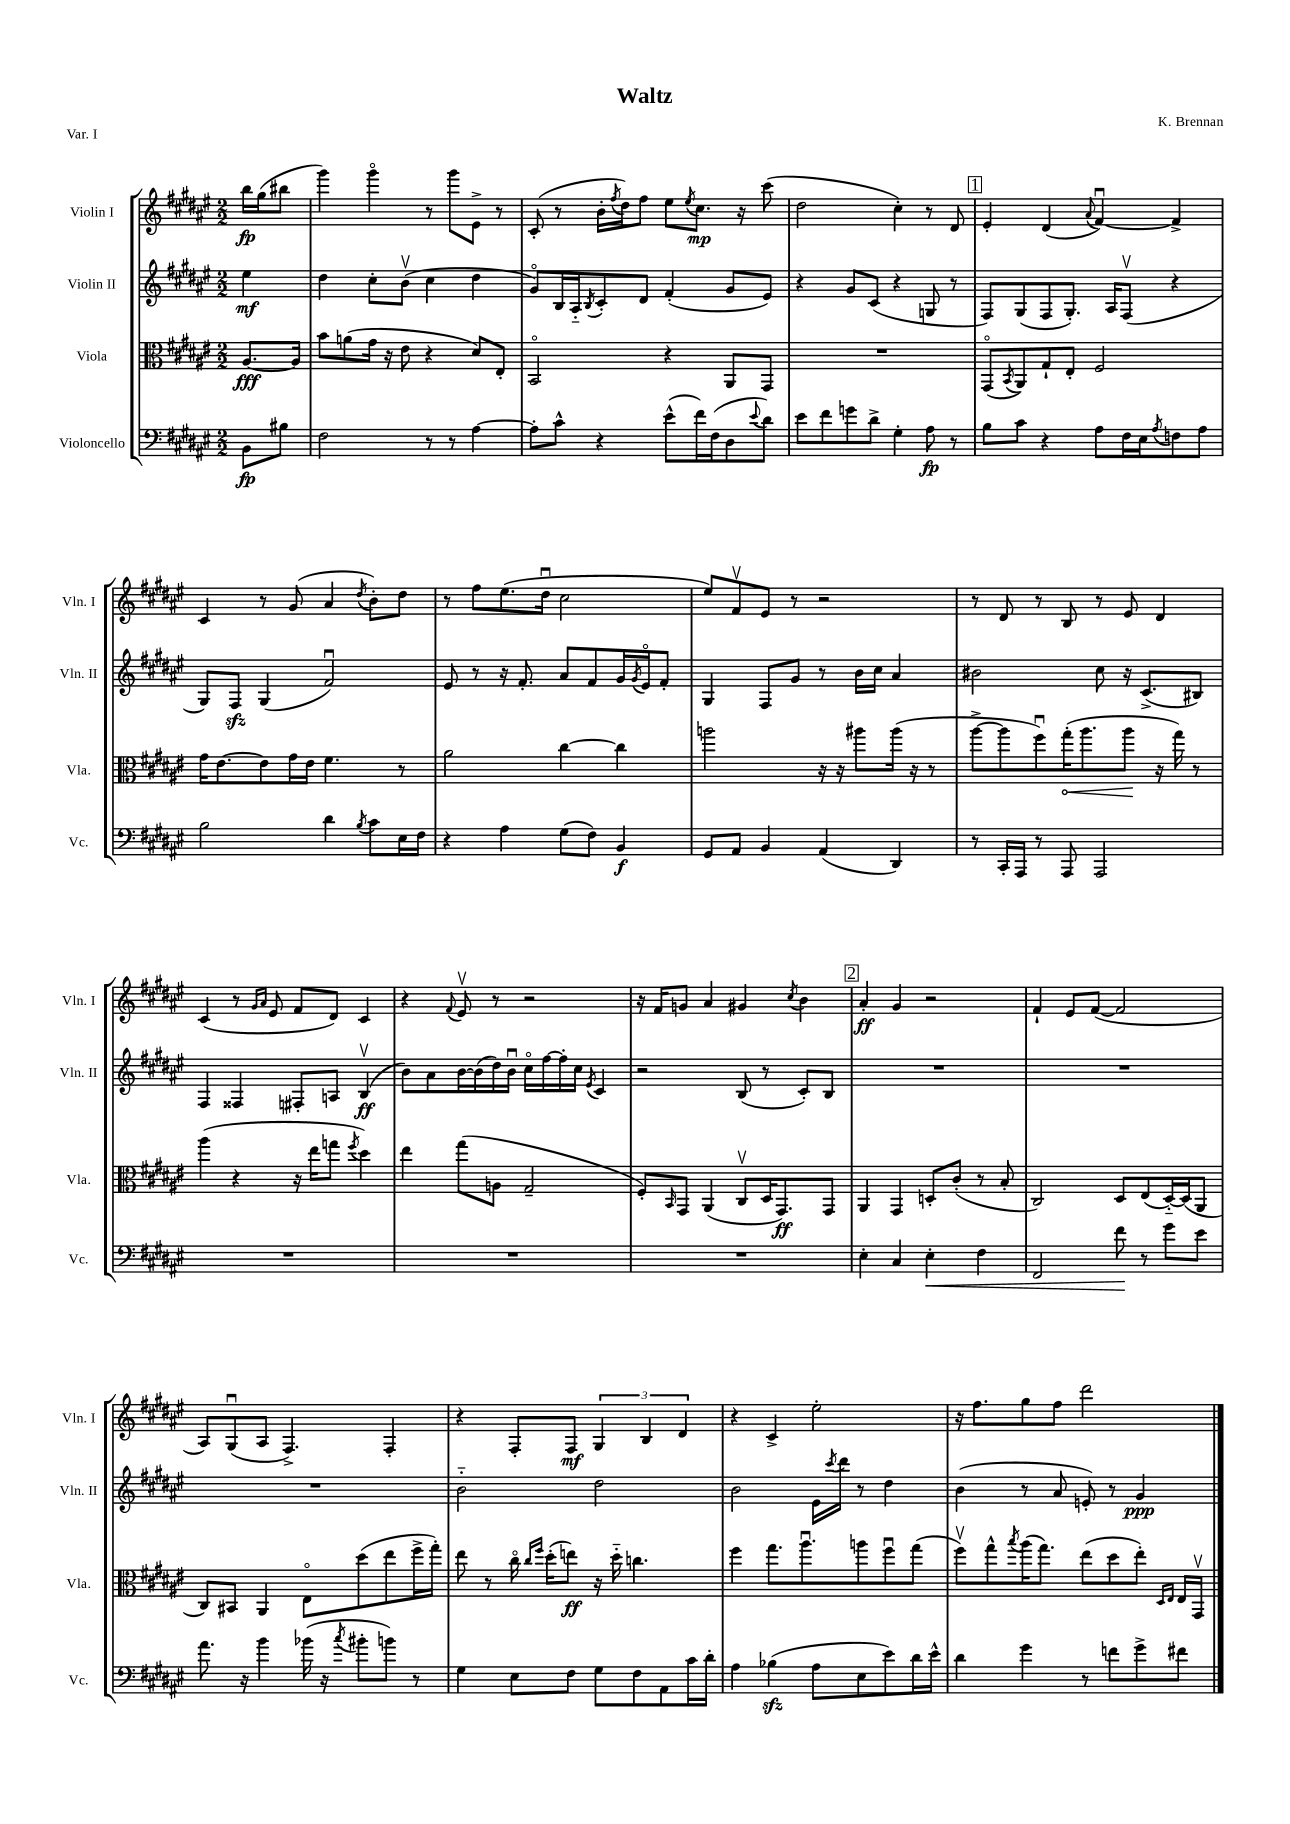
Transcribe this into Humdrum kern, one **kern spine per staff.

**kern	**dynam	**kern	**dynam	**kern	**dynam	**kern	**dynam
*part4	*part4	*part3	*part3	*part2	*part2	*part1	*part1
*staff4	*staff4	*staff3	*staff3	*staff2	*staff2	*staff1	*staff1
*I"Violoncello	*	*I"Viola	*	*I"Violin II	*	*I"Violin I	*
*I'Vc.	*	*I'Vla.	*	*I'Vln. II	*	*I'Vln. I	*
*clefF4	*	*clefC3	*	*clefG2	*	*clefG2	*
*k[f#c#g#d#a#e#]	*	*k[f#c#g#d#a#e#]	*	*k[f#c#g#d#a#e#]	*	*k[f#c#g#d#a#e#]	*
*M2/2	*	*M2/2	*	*M2/2	*	*M2/2	*
=	=	=	=	=	=	=	=
8BB\L	fp	[8.A#/L	fff	4ee#\	mf	16bb\LL	fp
.	.	.	.	.	.	(16gg#\J	.
8B#X\J	.	.	.	.	.	8bb#X\J	.
.	.	16A#/Jk]	.	.	.	.	.
=1	=1	=1	=1	=1	=1	=1	=1
2F#\	.	8b\L	.	4dd#\	.	4ggg#\)	.
.	.	(8an\	.	.	.	.	.
.	.	16g#\Jk	.	8cc#'\L	.	4ggg#\	.
.	.	16r	.	.	.	.	.
.	.	8e#\	.	(8bv\J	.	.	.
8r	.	4r	.	4cc#\	.	8r	.
8r	.	.	.	.	.	8ggg#\L	.
[4A#\	.	8d#/L)	.	4dd#\	.	8e#^\J	.
.	.	8E#'/J	.	.	.	8r	.
=2	=2	=2	=2	=2	=2	=2	=2
8A#'\L]	.	2BB/	.	8g#/L)	.	(8c#'/	.
8c#^^\J	.	.	.	16B/L	.	8r	.
.	.	.	.	16A#/J	.	.	.
.	.	.	.	8qB/	.	.	.
4r	.	.	.	8c#'/	.	16b'\LL	.
.	.	.	.	.	.	8qff#/	.
.	.	.	.	.	.	16dd#\J)	.
.	.	.	.	8d#/J	.	8ff#\J	.
(8e#^^\L	.	4r	.	(4f#'/	.	8ee#\L	.
.	.	.	.	.	.	8qee#/	.
16f#\L)	.	.	.	.	.	8.cc#\J	mp
(16F#\J	.	.	.	.	.	.	.
8D#\	.	8AA#/L	.	8g#/L	.	.	.
.	.	.	.	.	.	16r	.
8qqe#/	.	.	.	.	.	.	.
8d#\J)	.	8GG#/J	.	8e#/J)	.	(8ccc#\	.
=3	=3	=3	=3	=3	=3	=3	=3
8e#\L	.	1r	.	4r	.	2dd#\	.
8f#\	.	.	.	.	.	.	.
8gn\	.	.	.	8g#/L	.	.	.
8d#^\J	.	.	.	(8c#/J	.	.	.
4G#'\	.	.	.	4r	.	4cc#'\)	.
8A#\	fp	.	.	8Gn/	.	8r	.
8r	.	.	.	8r	.	8d#/	.
!!LO:REH:place=s1:t=1
=4	=4	=4	=4	=4	=4	=4	=4
8B\L	.	(8GG#/L	.	8F#/L)	.	4e#'/	.
.	.	8qBB/	.	.	.	.	.
8c#\J	.	8AA#/)	.	(8G#/	.	.	.
4r	.	8G#`/	.	8F#/	.	(4d#/	.
.	.	8E#'/J	.	8.G#'/J)	.	.	.
.	.	.	.	.	.	8qqa#/	.
8A#\L	.	2F#/	.	.	.	[4f#u/)	.
.	.	.	.	16A#/KL	.	.	.
16F#\L	.	.	.	(8F#v/J	.	.	.
16E#\J	.	.	.	.	.	.	.
8qA#/	.	.	.	.	.	.	.
8Fn\	.	.	.	4r	.	4f#^/]	.
8A#\J	.	.	.	.	.	.	.
!!LO:LB:g=z
=5	=5	=5	=5	=5	=5	=5	=5
2B\	.	16g#\KL	.	8G#/L)	.	4c#/	.
.	.	[8.e#\	.	.	.	.	.
.	.	.	.	8F#zz/J	.	.	.
.	.	8e#\]	.	(4G#/	.	8r	.
.	.	16g#\L	.	.	.	(8g#/	.
.	.	16e#\JJ	.	.	.	.	.
4d#\	.	4.f#\	.	2f#u/)	.	4a#/	.
8qB/	.	.	.	.	.	8qdd#/	.
8c#\L	.	.	.	.	.	8b'\L)	.
16E#\L	.	8r	.	.	.	8dd#\J	.
16F#\JJ	.	.	.	.	.	.	.
=6	=6	=6	=6	=6	=6	=6	=6
4r	.	2a#\	.	8e#/	.	8r	.
.	.	.	.	8r	.	8ff#\L	.
4A#\	.	.	.	16r	.	(8.ee#\	.
.	.	.	.	8.f#'/	.	.	.
.	.	.	.	.	.	16dd#u\Jk	.
(8G#\L	.	[4cc#\	.	8a#/L	.	2cc#\	.
8F#\J)	.	.	.	8f#/	.	.	.
4BB/	f	4cc#\]	.	16g#/L	.	.	.
.	.	.	.	8qg#/	.	.	.
.	.	.	.	16e#/J	.	.	.
.	.	.	.	8f#'/J	.	.	.
=7	=7	=7	=7	=7	=7	=7	=7
8GG#/L	.	2aan\	.	4G#/	.	8ee#/L)	.
8AA#/J	.	.	.	.	.	8f#v/	.
4BB/	.	.	.	8F#/L	.	8e#/J	.
.	.	.	.	8g#/J	.	8r	.
(4AA#/	.	16r	.	8r	.	2r	.
.	.	16r	.	.	.	.	.
.	.	8aa#X\L	.	16b\LL	.	.	.
.	.	.	.	16cc#\JJ	.	.	.
4DD#/)	.	(16aa#\Jk	.	4a#/	.	.	.
.	.	16r	.	.	.	.	.
.	.	8r	.	.	.	.	.
=8	=8	=8	=8	=8	=8	=8	=8
8r	.	[8aa#^\L	.	2b#X\	.	8r	.
16CC#'/LL	.	8aa#\]	.	.	.	8d#/	.
16AAA#/JJ	.	.	.	.	.	.	.
8r	.	8ff#u\)	.	.	.	8r	.
!	!	!	!LO:HP:b	!	!	!	!
8AAA#/	.	(16gg#'\K	<	.	.	8B/	.
.	.	8.aa#\	.	.	.	.	.
2AAA#/	.	.	.	8cc#\	.	8r	.
.	.	8aa#\J	.	16r	.	8e#/	.
.	.	.	.	(8.c#^/L	.	.	.
.	.	16r	[	.	.	4d#/	.
.	.	16gg#\)	.	.	.	.	.
.	.	8r	.	8B#X/J)	.	.	.
!!LO:LB:g=z
=9	=9	=9	=9	=9	=9	=9	=9
1r	.	(4aa#\	.	4F#/	.	(4c#/	.
.	.	4r	.	4F##X/	.	8r	.
.	.	.	.	.	.	16qqg#/LL	.
.	.	.	.	.	.	16qqa#/JJ	.
.	.	.	.	.	.	8e#/	.
.	.	16r	.	8F#X'/L	.	8f#/L	.
.	.	16ee#\KL	.	.	.	.	.
.	.	8ggn\J	.	8An/J	.	8d#/J)	.
.	.	8qff#/	.	.	.	.	.
.	.	4dd#\)	.	(4Bv/	ff	4c#/	.
=10	=10	=10	=10	=10	=10	=10	=10
1r	.	4ee#\	.	8b\L)	.	4r	.
.	.	.	.	8a#\	.	.	.
.	.	.	.	.	.	8qqf#/	.
.	.	(8gg#\L	.	[16b\L	.	8e#v/	.
.	.	.	.	(16b\]	.	.	.
.	.	8An\J	.	16dd#\)	.	8r	.
.	.	.	.	16bu\JJ	.	.	.
.	.	2G#~/	.	16cc#\LL	.	2r	.
.	.	.	.	[16ff#\	.	.	.
.	.	.	.	16ff#'\]	.	.	.
.	.	.	.	16cc#\JJ	.	.	.
.	.	.	.	8qe#/	.	.	.
.	.	.	.	4c#/	.	.	.
=11	=11	=11	=11	=11	=11	=11	=11
1r	.	8F#'/L)	.	2r	.	16r	.
.	.	.	.	.	.	16f#/KL	.
.	.	16qqBB/	.	.	.	.	.
.	.	8GG#/J	.	.	.	8gn/J	.
.	.	(4AA#/	.	.	.	4a#/	.
.	.	8C#v/L	.	(8B/	.	4g#X/	.
.	.	16D#/K	.	8r	.	.	.
.	.	8.GG#/)	ff	.	.	.	.
.	.	.	.	.	.	8qcc#/	.
.	.	.	.	8c#'/L)	.	4b\	.
.	.	8GG#/J	.	8B/J	.	.	.
!!LO:REH:place=s1:t=2
=12	=12	=12	=12	=12	=12	=12	=12
4E#'\	.	4AA#/	.	1r	.	4a#'/	ff
4C#/	.	4GG#/	.	.	.	4g#/	.
!	!LO:HP:b	!	!	!	!	!	!
4E#'\	<	8Dn'/L	.	.	.	2r	.
.	.	(8c#'/J	.	.	.	.	.
4F#\	.	8r	.	.	.	.	.
.	.	8B'/	.	.	.	.	.
=13	=13	=13	=13	=13	=13	=13	=13
2FF#/	.	2C#/)	.	1r	.	4f#`/	.
.	.	.	.	.	.	8e#/L	.
.	.	.	.	.	.	([8f#/J	.
8f#\	.	8D#/L	.	.	.	2f#/]	.
8r	[	(8E#/	.	.	.	.	.
8g#\L	.	[16D#/L)	.	.	.	.	.
.	.	(16D#/J]	.	.	.	.	.
8e#\J	.	8AA#/J	.	.	.	.	.
!!LO:LB:g=z
=14	=14	=14	=14	=14	=14	=14	=14
8.a#\	.	8C#/L)	.	1r	.	8A#/L)	.
.	.	8BB#X/J	.	.	.	(8G#u/	.
16r	.	.	.	.	.	.	.
4b\	.	4AA#/	.	.	.	8A#/J	.
.	.	.	.	.	.	4.F#^/)	.
(16b-X\	.	8E#\L	.	.	.	.	.
16r	.	.	.	.	.	.	.
8qcc#/	.	.	.	.	.	.	.
8b#X'\L	.	(8dd#\	.	.	.	.	.
8bn\J)	.	8ee#\	.	.	.	4F#'/	.
8r	.	16ff#^\L	.	.	.	.	.
.	.	16gg#'\JJ)	.	.	.	.	.
=15	=15	=15	=15	=15	=15	=15	=15
4G#\	.	8ee#\	.	2b\	.	4r	.
.	.	8r	.	.	.	.	.
8E#\L	.	16cc#\	.	.	.	8F#'/L	.
.	.	16qqcc#/LL	.	.	.	.	.
.	.	16qqff#/JJ	.	.	.	.	.
.	.	(16dd#'\KL	.	.	.	.	.
8F#\J	.	8een\J)	ff	.	.	8F#/J	mf
8G#\L	.	16r	.	2dd#\	.	6G#/	.
.	.	16dd#\	.	.	.	.	.
8F#\	.	4.ccn\	.	.	.	.	.
.	.	.	.	.	.	6B/	.
8AA#\	.	.	.	.	.	.	.
.	.	.	.	.	.	6d#/	.
16c#\L	.	.	.	.	.	.	.
16d#'\JJ	.	.	.	.	.	.	.
=16	=16	=16	=16	=16	=16	=16	=16
4A#\	.	4ff#\	.	2b\	.	4r	.
(4B-Xzz\	.	8.gg#\L	.	.	.	4c#^/	.
.	.	8.aa#u\	.	.	.	.	.
8A#\L	.	.	.	16e#\LL	.	2ee#'\	.
.	.	.	.	8qccc#/	.	.	.
.	.	.	.	16ddd#\JJ	.	.	.
8E#\	.	8aan\	.	8r	.	.	.
8e#\)	.	8ff#u\	.	4dd#\	.	.	.
16d#\L	.	(8gg#\J	.	.	.	.	.
16e#^^\JJ	.	.	.	.	.	.	.
=17	=17	=17	=17	=17	=17	=17	=17
4d#\	.	8ff#v\L)	.	(4b\	.	16r	.
.	.	.	.	.	.	8.ff#\L	.
.	.	8gg#^^\	.	.	.	.	.
.	.	8qbb/	.	.	.	.	.
4g#\	.	(16aa#\K	.	8r	.	8gg#\	.
.	.	8.gg#\J)	.	.	.	.	.
.	.	.	.	8a#/	.	8ff#\J	.
8r	.	(8ee#\L	.	8en'/)	.	2ddd#\	.
8fn\L	.	8dd#\	.	8r	.	.	.
8g#^\	.	8ee#'\J)	.	4g#/	ppp	.	.
.	.	16qqD#/LL	.	.	.	.	.
.	.	16qqE#/JJ	.	.	.	.	.
8f#X\J	.	16E#/LL	.	.	.	.	.
.	.	16GG#v/JJ	.	.	.	.	.
==	==	==	==	==	==	==	==
*-	*-	*-	*-	*-	*-	*-	*-
